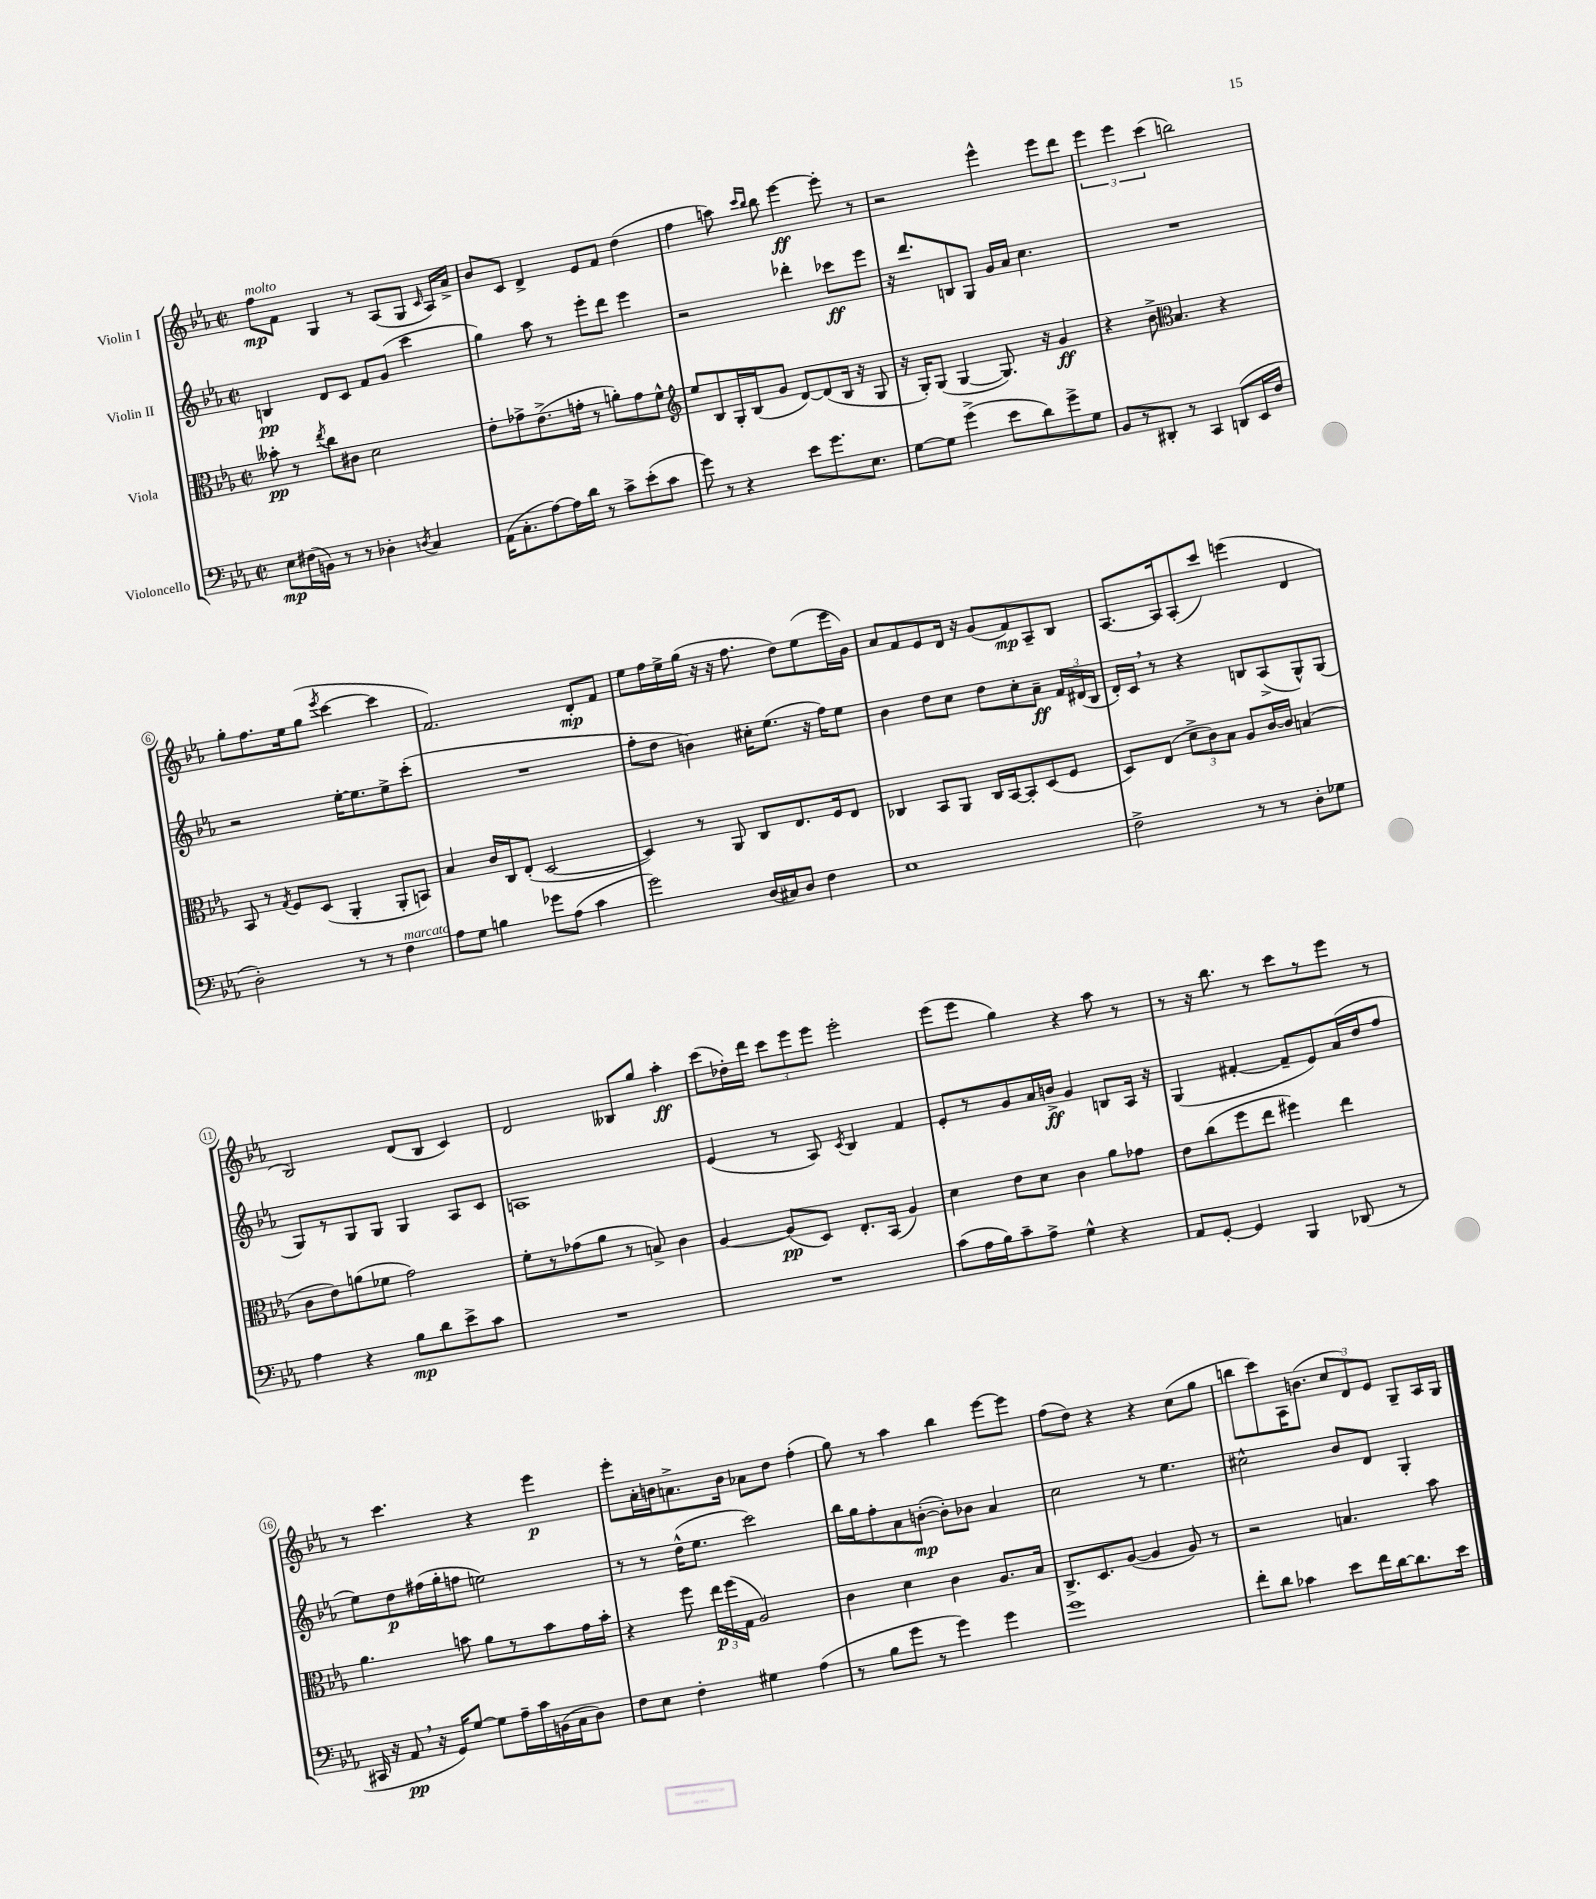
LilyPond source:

<<
\new StaffGroup <<
\new Staff = "s0" \with { instrumentName = "Violin I" } {
    \clef treble \key ees \major \defaultTimeSignature \time 2/2
    \autoBeamOff f''8[\mp^\markup { \italic "molto" } f'8] g4 r8 aes8[( g8] \grace { c'16 } aes16[) aes'16]-> |
    bes'8[ c'8] d'4-> ees'8[ f'8] d''4( |
    f''4 a''8) \grace { c'''16[ bes''16] } bes''8 ees'''4~\ff ees'''8-. r8 |
    r2 ees'''4-^ ees'''8[ d'''8] |
    \tuplet 3/2 { ees'''4 ees'''4 c'''4( } b''2) |
    g''8[-. f''8. ees''16 g''8]( \acciaccatura { ees'''8 } c'''4~ c'''4 |
    f'2.) d'8[-.\mp f'8] |
    ees''8[ f''16 ees''16-> g''16]( r16 r16 f''8. d''8[) ees''8( ees'''16 g'16]) |
    aes'8[ f'8 ees'8 d'16] r16 g'8[( f'8\mp) aes8-- bes8] |
    aes8.[~ aes16 aes8-.( c'''8]) e'''4( d'4 |
    bes2) d'8[( bes8] c'4) |
    d'2 beses8[ g''8] aes''4-.\ff |
    c'''8[( des''16-.) d'''16] \tuplet 3/2 { c'''8[ ees'''8 ees'''8] } ees'''2-. |
    ees'''8[( ees'''8] g''4) r4 aes''8 r8 |
    r8 r16 bes''8. r8 c'''8[ r8 ees'''8] r8 |
    r8 c'''4. r4 ees'''4\p |
    ees'''8[-. aes'16-. b'16 a'8.-> b'16] aes'8[ d''8] f''4-.( |
    g''8) r8 aes''4 bes''4 ees'''8[~ ees'''8] |
    f''8[( d''8]) r4 r4 c''8[( g''8] |
    b''8[ c'''8) aes16 b'8.]( \tuplet 3/2 { c''8[ d'8) ees'8] } g8[-- aes16 g16] \bar "|." |
}
\new Staff = "s1" \with { instrumentName = "Violin II" } {
    \clef treble \key ees \major \defaultTimeSignature \time 2/2
    \autoBeamOff b4\pp d'8[ c'8] f'8[ g'8]( c'''4 |
    g''4) aes''8 r8 ees'''8[-. d'''8] ees'''4 |
    r2 des'''4-. ces'''8[\ff ees'''8] |
    r16 d'''8.[ b8 g8] g'16[ aes'16] c''4. |
    R1 |
    r2 ees''16[~-. ees''8. ees''8-> c'''8]-.( |
    R1 |
    f''8[-. d''8] b'4) cis''16[-. ees''8.]( r16 f''16[) ees''8] |
    bes'4 d''8[ c''8] d''8[ c''8-. aes'8]--\ff \tuplet 3/2 { f'16[ dis'16( bes16] } |
    d'16[-.) c'16] \breathe r8 r4 b8[ aes8->( g8-^) g8]( |
    g8[) r8 g8 g8] g4 aes8[ c'8] |
    a1 |
    ees'4( r8 aes8) \acciaccatura { c'8 } bes4 f'4 |
    ees'8[-. r8 g'8 aes'16 b'16]->\ff g'4 b8[ aes16] r16 |
    g4( fis'4~-. fis'8[-- ees'8) aes'16( d''16 f''8] |
    ees''8[) d''8\p fis''16( g''16-. f''8] e''2) |
    r8 r8 d''16[-^( ees''8.] c'''2) |
    bes''16[ g''16 f''8-. aes'8 b'8]~-.\mp( b'8[-.) bes'8] aes'4 |
    c''2 r8 ees''4. |
    cis''2-^ bes'8[ d'8] g4-. \bar "|." |
}
\new Staff = "s2" \with { instrumentName = "Viola" } {
    \clef alto \key ees \major \defaultTimeSignature \time 2/2
    \autoBeamOff beses'8-.\pp r8 \acciaccatura { ees''8 } c''8[ cis'8] d'2 |
    ees'8[-. ges'8-> ees'8.->( g'16]-. r8 a'8[-.) g'8 f'8]-^ |
    \clef treble ees''8[ bes8 g16-. bes16( g'8] d'8[~) d'8( bes16] r16 g8 |
    r16 g16[-.) g8]( g4~ g8.) r16 g'4\ff |
    r4 bes'8-> \clef alto bes4. r4 |
    bes,8 r8 \acciaccatura { g8 } f8[ d8]( aes,4-. aes,8[-. b,8]) |
    bes4 c'16[ c16 ees8]-.( d2~ |
    d4) r8 aes,8 c8[ ees8. f16 ees8] |
    ces4 bes,8[ aes,8] ces16[ bes,16~ bes,8-. d8( f8] |
    d8[) ees8]( \tuplet 3/2 { d'8[-> c'8) bes8] } aes8[ c'16~ c'16] b4( |
    c'8[ ees'8) a'8( fes'8] g'2) |
    f'8[-. r8 ges'8( aes'8] r8 b8->) c'4 |
    aes4~ aes8[\pp( d8]) ees8.[-. bes,16]( aes4) |
    d'4 ees'8[ d'8] c'4 aes'8[ ges'8] |
    ees'8[ c''8( f''8 ees''8] fis''4) ees''4 |
    aes'4. b'8 aes'8[ r8 b'8 g'16 b'16]-. |
    r4 f''8 \tuplet 3/2 { ees''16[\p f''16( g16] } aes2) |
    c'4 d'4 c'4 aes8.[ bes16] |
    c8.[-> d8. aes8]~( aes4 aes8) r8 |
    r2 b4. bes'8 \bar "|." |
}
\new Staff = "s3" \with { instrumentName = "Violoncello" } {
    \clef bass \key ees \major \defaultTimeSignature \time 2/2
    \autoBeamOff ees8[\mp fis16( b,16]) r8 r8 des4-. \acciaccatura { d8 } c4 |
    aes,16[( c8.-. aes8~) aes16 d'16] r8 c'8[-> ees'8-.( c'8] |
    g'8) r8 r4 ees'8[ g'8. ees8.] |
    g8[~ g8] g'4->( ees'8[ d'8) g'8-> g8] |
    bes,8[ r8 dis,8]-. r8 c,4 d,8[( ees,16 f16] |
    d2-.) r8 r8 f4^\markup { \italic "marcato" } |
    aes8[ g8] b4 ges'8[ aes8]( c'4 |
    g'2) d16[( cis16) d8] f4 |
    ees1 |
    f2-> r8 r8 d8[-. ges8] |
    aes4 r4 bes8[\mp d'8 ees'8-> c'8] |
    R1 |
    R1 |
    c'8[( aes16 bes16) c'8-- aes8]-> g4-^ r4 |
    aes,8[ g,8]~-. g,4 bes,,4 des,8( r8 |
    cis,16 r16 aes,8\pp \breathe r16 g,16[) g8]~ g8[ aes16-- c'16 b,16( c16 d8]) |
    f8[ ees8] f4-. gis4 aes4( |
    r8 bes8[ g'8] r8 g'4) g'4 |
    g'1 |
    f'8[-. d'8] ces'4 ees'8[ f'16 d'16~ d'8. ees'16] \bar "|." |
}
>>
>>
\layout { \context { \Score \override BarNumber.stencil = #(make-stencil-circler 0.1 0.3 ly:text-interface::print) } }
